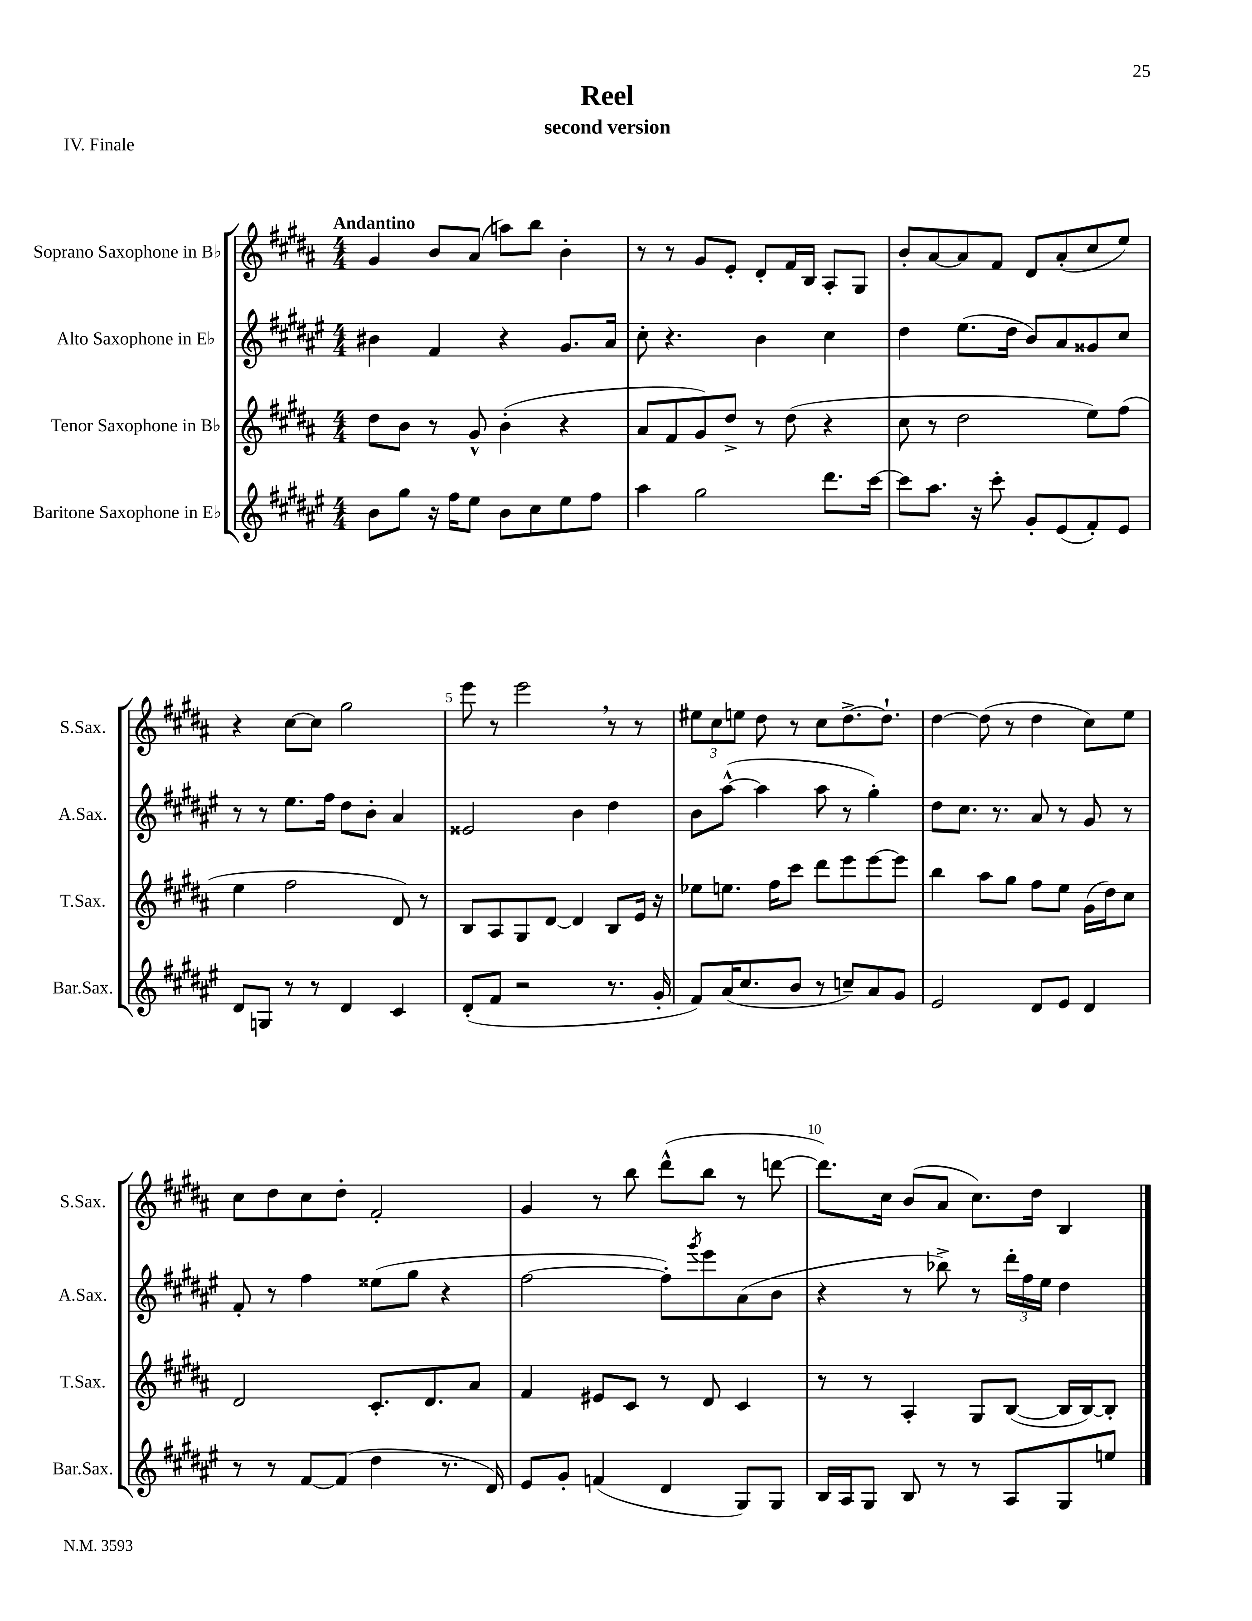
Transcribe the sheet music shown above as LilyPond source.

\header { title = "Reel" subtitle = "second version" piece = "IV. Finale" }
<<
\new StaffGroup <<
\new Staff = "s0" \with { instrumentName = "Soprano Saxophone in Bb" shortInstrumentName = "S.Sax." } {
    \clef treble \key b \major \numericTimeSignature \time 4/4 \tempo "Andantino"
    gis'4 b'8 ais'8( a''8) b''8 b'4-. |
    r8 r8 gis'8 e'8-. dis'8-. fis'16 b16 ais8-. gis8 |
    b'8-. ais'8~ ais'8 fis'8 dis'8 ais'8-.( cis''8 e''8) |
    r4 cis''8~ cis''8 gis''2 |
    e'''8 r8 e'''2 \breathe r8 r8 |
    \tuplet 3/2 { eis''8 cis''8 e''8 } dis''8 r8 cis''8 dis''8.~-> dis''8.-! |
    dis''4~ dis''8( r8 dis''4 cis''8) e''8 |
    cis''8 dis''8 cis''8 dis''8-. fis'2-. |
    gis'4 r8 b''8 dis'''8-^( b''8 r8 d'''8~ |
    d'''8.) cis''16 b'8( ais'8 cis''8.) dis''16 b4 \bar "|." |
}
\new Staff = "s1" \with { instrumentName = "Alto Saxophone in Eb" shortInstrumentName = "A.Sax." } {
    \clef treble \key fis \major \numericTimeSignature \time 4/4
    bis'4 fis'4 r4 gis'8. ais'16 |
    cis''8-. r4. b'4 cis''4 |
    dis''4 eis''8.( dis''16 b'8) ais'8 gisis'8 cis''8 |
    r8 r8 eis''8. fis''16 dis''8 b'8-. ais'4 |
    eisis'2 b'4 dis''4 |
    b'8 ais''8~-^( ais''4 ais''8 r8 gis''4-.) |
    dis''8 cis''8. r8. ais'8 r8 gis'8 r8 |
    fis'8-. r8 fis''4 eisis''8( gis''8 r4 |
    fis''2~ fis''8-.) \acciaccatura { gis'''8 } eis'''8 ais'8( b'8 |
    r4 r8 bes''8->) r8 \tuplet 3/2 { dis'''16-. fis''16 eis''16 } dis''4 \bar "|." |
}
\new Staff = "s2" \with { instrumentName = "Tenor Saxophone in Bb" shortInstrumentName = "T.Sax." } {
    \clef treble \key b \major \numericTimeSignature \time 4/4
    dis''8 b'8 r8 gis'8-^ b'4-.( r4 |
    ais'8 fis'8 gis'8) dis''8-> r8 dis''8( r4 |
    cis''8 r8 dis''2 e''8) fis''8( |
    e''4 fis''2 dis'8) r8 |
    b8 ais8 gis8 dis'8~ dis'4 b8 e'16 r16 |
    ees''8 e''8. fis''16 cis'''8 dis'''8 e'''8 e'''8~ e'''8 |
    b''4 ais''8 gis''8 fis''8 e''8 gis'16( dis''16) cis''8 |
    dis'2 cis'8.-. dis'8. ais'8 |
    fis'4 eis'8 cis'8 r8 dis'8 cis'4 |
    r8 r8 ais4-. gis8 b8~( b16 b16~) b8-. \bar "|." |
}
\new Staff = "s3" \with { instrumentName = "Baritone Saxophone in Eb" shortInstrumentName = "Bar.Sax." } {
    \clef treble \key fis \major \numericTimeSignature \time 4/4
    b'8 gis''8 r16 fis''16 eis''8 b'8 cis''8 eis''8 fis''8 |
    ais''4 gis''2 dis'''8. cis'''16~ |
    cis'''8 ais''8. r16 cis'''8-. gis'8-. eis'8( fis'8-.) eis'8 |
    dis'8 g8 r8 r8 dis'4 cis'4 |
    dis'8-.( fis'8 r2 r8. gis'16-. |
    fis'8) ais'16( cis''8. b'8 r8 c''8--) ais'8 gis'8 |
    eis'2 dis'8 eis'8 dis'4 |
    r8 r8 fis'8~ fis'8( dis''4 r8. dis'16) |
    eis'8 gis'8-. f'4( dis'4 gis8) gis8 |
    b16 ais16 gis8 b8 r8 r8 ais8 gis8 e''8 \bar "|." |
}
>>
>>
\layout { \context { \Score \override BarNumber.break-visibility = ##(#f #t #t) barNumberVisibility = #(every-nth-bar-number-visible 5) } }
